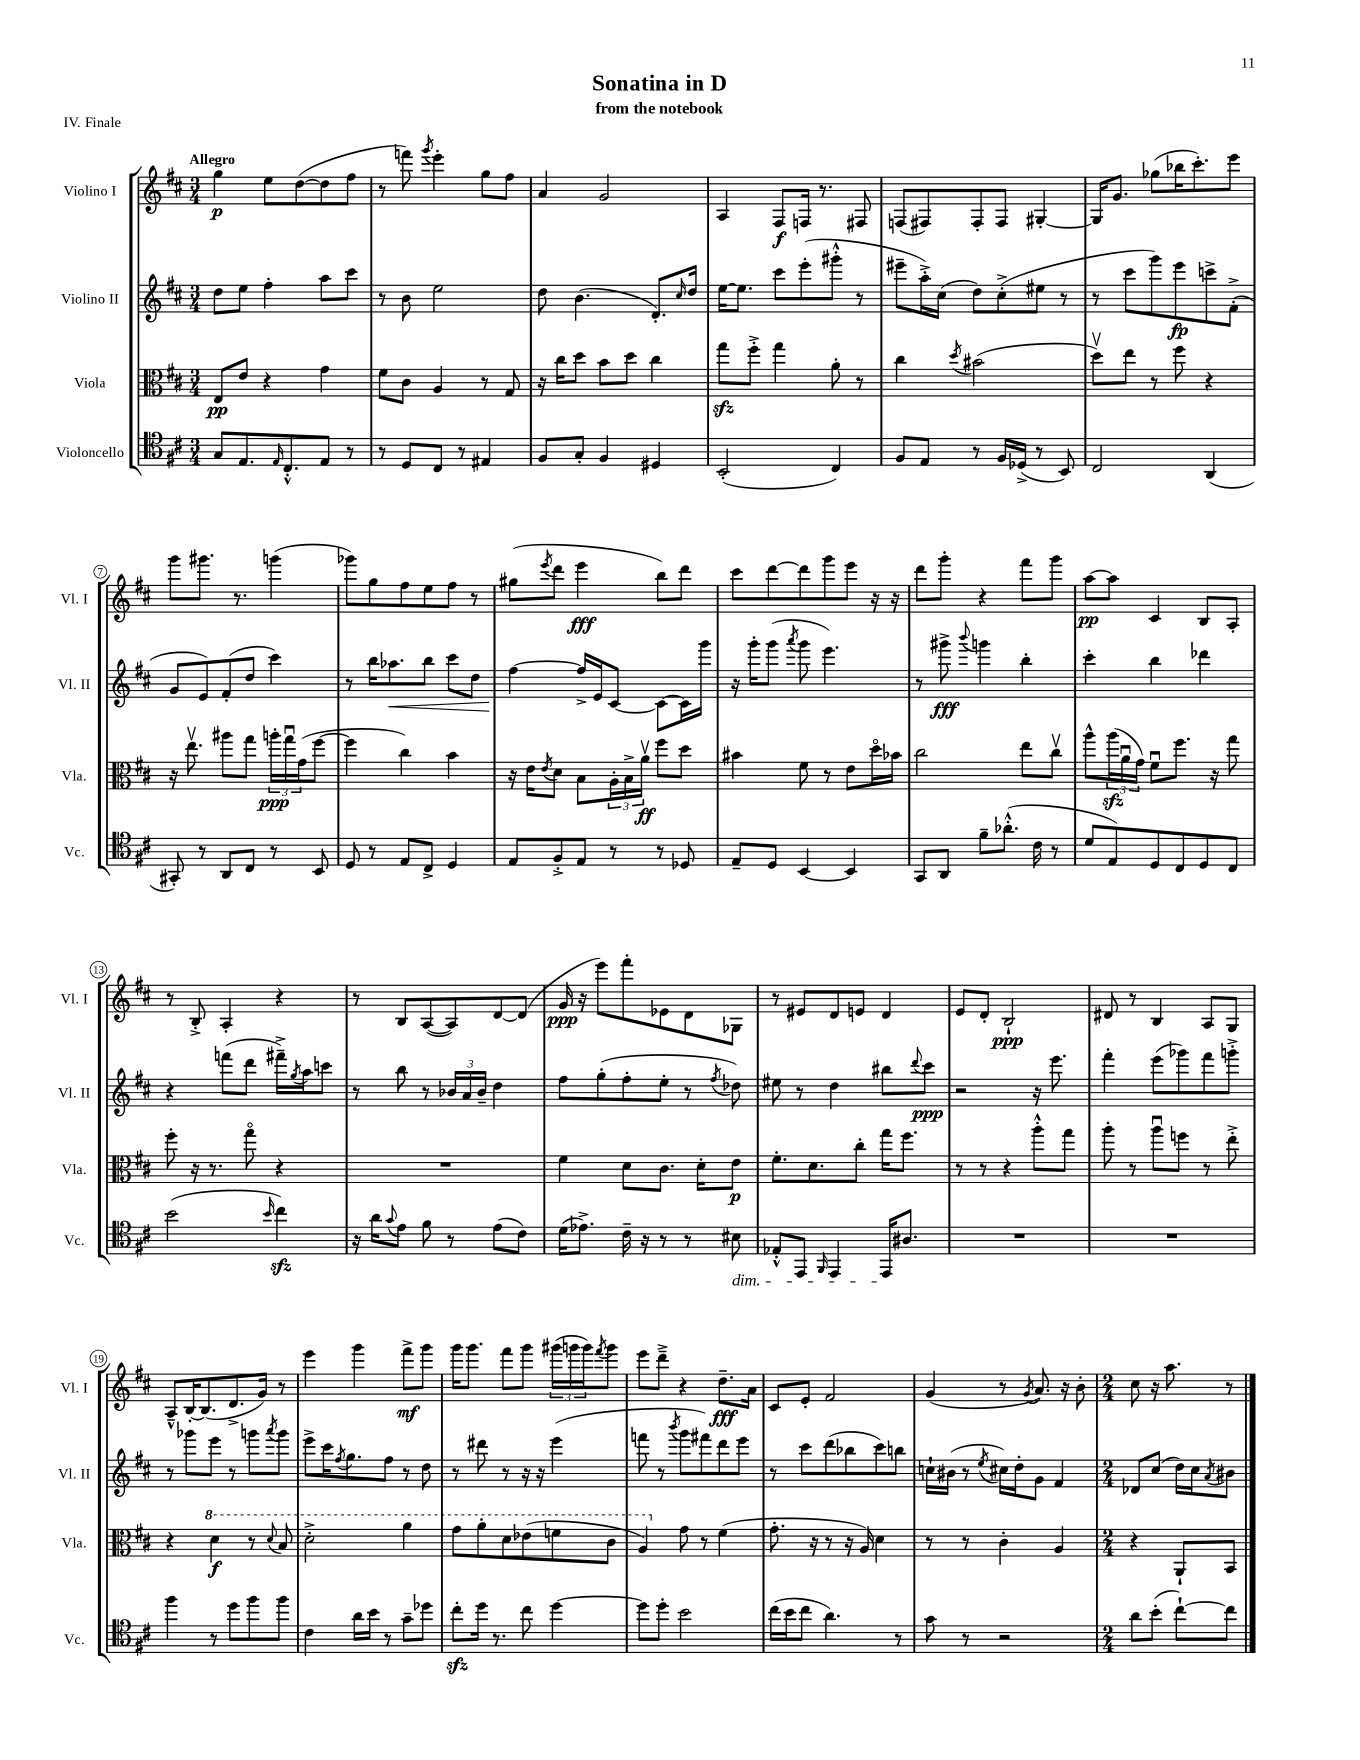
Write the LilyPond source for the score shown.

\header { title = "Sonatina in D" subtitle = "from the notebook" piece = "IV. Finale" }
<<
\new StaffGroup <<
\new Staff = "s0" \with { instrumentName = "Violino I" shortInstrumentName = "Vl. I" } {
    \clef treble \key d \major \numericTimeSignature \time 3/4 \tempo "Allegro"
    g''4\p e''8 d''8~( d''8 fis''8 |
    r8 f'''8) \acciaccatura { g'''8 } e'''4-. g''8 fis''8 |
    a'4 g'2 |
    a4 fis8\f f16 r8. fis8 |
    f8( fis8) fis8-. fis8 gis4~-. |
    gis16 g'8. ges''8( bes''16 cis'''8.-.) e'''8 |
    g'''8 gis'''8. r8. g'''4( |
    ges'''8) g''8 fis''8 e''8 fis''8 r8 |
    gis''8( \acciaccatura { e'''8 } d'''8 e'''4\fff b''8) d'''8 |
    cis'''8 d'''8~ d'''8 g'''8 e'''8 r16 r16 |
    d'''8 g'''8-. r4 fis'''8 g'''8 |
    a''8~\pp a''8 cis'4 b8 a8-. |
    r8 b8-.-> a4-. r4 |
    r8 b8 a8~( a8) d'8~ d'8( |
    g'16\ppp r16 e'''8) fis'''8-. ees'8 d'8 ges8 |
    r8 eis'8 d'8 e'8 d'4 |
    e'8 d'8-. b2-!\ppp |
    dis'8 r8 b4 a8 g8 |
    a8---^ b16~-. b8.( d'8.-> g'16) r8 |
    e'''4 g'''4 fis'''8->\mf g'''8 |
    g'''16 g'''8. fis'''8 g'''8 \tuplet 3/2 { gis'''16( g'''16 g'''16) } \acciaccatura { fis'''8 } g'''8 |
    e'''8 d'''8---> r4 d''8.--\fff a'16 |
    cis'8 e'8-. fis'2 |
    g'4( r8 \acciaccatura { g'8 } a'8.) r16 b'8-. |
    \numericTimeSignature \time 2/4 cis''8 r16 a''8. r8 \bar "|." |
}
\new Staff = "s1" \with { instrumentName = "Violino II" shortInstrumentName = "Vl. II" } {
    \clef treble \key d \major \numericTimeSignature \time 3/4
    d''8 e''8 fis''4-. a''8 cis'''8 |
    r8 b'8 e''2 |
    d''8 b'4.( d'8.-.) \grace { cis''16 } d''16 |
    e''16~ e''8. cis'''8 e'''8-.( gis'''8-.-^ r8 |
    eis'''8-- a''16-.->) cis''16( d''8) cis''8-.->( eis''8 r8 |
    r8 cis'''8 g'''8) e'''8\fp c'''8-> fis'8-.->( |
    g'8 e'8) fis'8-.( d''8 cis'''4) |
    r8 b''16 aes''8.\< b''8 cis'''8 d''8 |
    fis''4~\! fis''16-> e'16 cis'8~ cis'8~ cis'16 g'''16 |
    r16 g'''16-. g'''8( \acciaccatura { a'''8 } g'''8 e'''4.) |
    r8 gis'''8->\fff \appoggiatura { b'''8 } g'''4 b''4-. |
    cis'''4-. b''4 des'''4 |
    r4 f'''8( d'''8 fis'''16--->) \acciaccatura { g''8 } a''16 c'''8 |
    r8 b''8 r8 \tuplet 3/2 { bes'16 a'16 bes'16-- } d''4 |
    fis''8 g''8-.( fis''8-. e''8-. r8 \acciaccatura { fis''8 } des''8) |
    eis''8 r8 d''4 bis''8 \appoggiatura { d'''8 } cis'''8\ppp |
    r2 r16 e'''8. |
    fis'''4-. e'''8( ges'''8) fis'''8 g'''8-.-> |
    r8 ges'''8 e'''8 r8 g'''8 \acciaccatura { a'''8 } g'''8 |
    e'''8-> cis'''16 \acciaccatura { fis''8 } g''8. fis''8 r8 d''8 |
    r8 dis'''8 r8 r16 r16 e'''4( |
    f'''8 r8 \acciaccatura { b'''8 } g'''8 fis'''8) d'''8 e'''8 |
    r8 cis'''8 d'''8( bes''8 cis'''8) b''8 |
    c''16-! bis'16( r8 \acciaccatura { e''8 } cis''16) d''16-. g'8 fis'4 |
    \numericTimeSignature \time 2/4 des'8 cis''8( d''16) cis''16 \acciaccatura { a'8 } bis'8 \bar "|." |
}
\new Staff = "s2" \with { instrumentName = "Viola" shortInstrumentName = "Vla." } {
    \clef alto \key d \major \numericTimeSignature \time 3/4
    e8\pp e'8 r4 g'4 |
    fis'8 cis'8 a4 r8 g8 |
    r16 cis''16 d''8 b'8 d''8 cis''4 |
    g''8\sfz fis''8-.-> g''4 a'8-. r8 |
    cis''4 \acciaccatura { d''8 } bis'2( |
    d''8\upbow) e''8 r8 fis''8 r4 |
    r16 e''8.\upbow ais''8 g''8 \tuplet 3/2 { a''16-.\ppp g''16\downbow g'16( } fis''8~ |
    fis''4 cis''4) b'4 |
    r16 e'16 \acciaccatura { e'8 } d'8 b8 \tuplet 3/2 { a16-. b16-> a'16\upbow\ff } fis''8 d''8 |
    bis'4 fis'8 r8 e'8 d''16\flageolet bes'16 |
    cis''2 e''8 cis''8\upbow |
    a''8-^ \tuplet 3/2 { a''16\sfz( a'16\downbow g'16) } fis'8\downbow fis''8. r16 g''8 |
    fis''8-. r16 r8. g''8\flageolet r4 |
    R2. |
    fis'4 d'8 cis'8. d'16-. e'8\p |
    fis'8.-. d'8. cis''8-. g''16 fis''8. |
    r8 r8 r4 a''8-.-^ g''8 |
    a''8-. r8 a''8\downbow f''8 r8 e''8-.-> |
    r4 \ottava #1 d''4\f r8 \appoggiatura { d''8 } b'8 |
    d''2-.-> a''4 |
    g''8 a''8-. d''8 ees''8( f''8 cis''8 |
    a'4) \ottava #0 g'8 r8 fis'4( |
    g'8.-. r16 r8 r16 a16) d'4 |
    r8 r8 cis'4-. a4 |
    \numericTimeSignature \time 2/4 r4 a,8-! b,8 \bar "|." |
}
\new Staff = "s3" \with { instrumentName = "Violoncello" shortInstrumentName = "Vc." } {
    \clef tenor \key d \major \numericTimeSignature \time 3/4
    g8 e8. \grace { e16 } cis8.-.-^ e8 r8 |
    r8 d8 cis8 r8 eis4 |
    fis8 g8-. fis4 dis4 |
    b,2-.( cis4) |
    fis8 e8 r8 fis16 des16->( r8 b,8) |
    cis2 a,4( |
    gis,8-.) r8 a,8 cis8 r8 b,8 |
    d8 r8 e8 cis8-> d4 |
    e8 fis8-.-> e8 r8 r8 des8 |
    e8-- d8 b,4~ b,4 |
    g,8 a,8 fis'8-- aes'8.-.-^( cis'16 r8 |
    d'8 e8) d8 cis8 d8 cis8 |
    b'2( \grace { b'16 } cis''4\sfz) |
    r16 a'16 \appoggiatura { g'8 } e'8 fis'8 r8 e'8( cis'8) |
    d'16( ees'8.->) cis'16-- r16 r8 r8 bis8\dim |
    ees8-.-^ e,8 \grace { fis,16 } e,4 e,16\! ais8. |
    R2. |
    R2. |
    fis''4 r8 d''8 fis''8 fis''8 |
    cis'4 a'16 b'16 r8 g'8-- des''8 |
    cis''8-.\sfz d''16 r8. cis''8 d''4~ |
    d''8 d''8-. b'2 |
    cis''16( b'16 cis''8 a'4.) r8 |
    g'8 r8 r2 |
    \numericTimeSignature \time 2/4 a'8 b'8-.( cis''8~-!) cis''8 \bar "|." |
}
>>
>>
\layout { \context { \Score \override BarNumber.stencil = #(make-stencil-circler 0.1 0.3 ly:text-interface::print) } }
